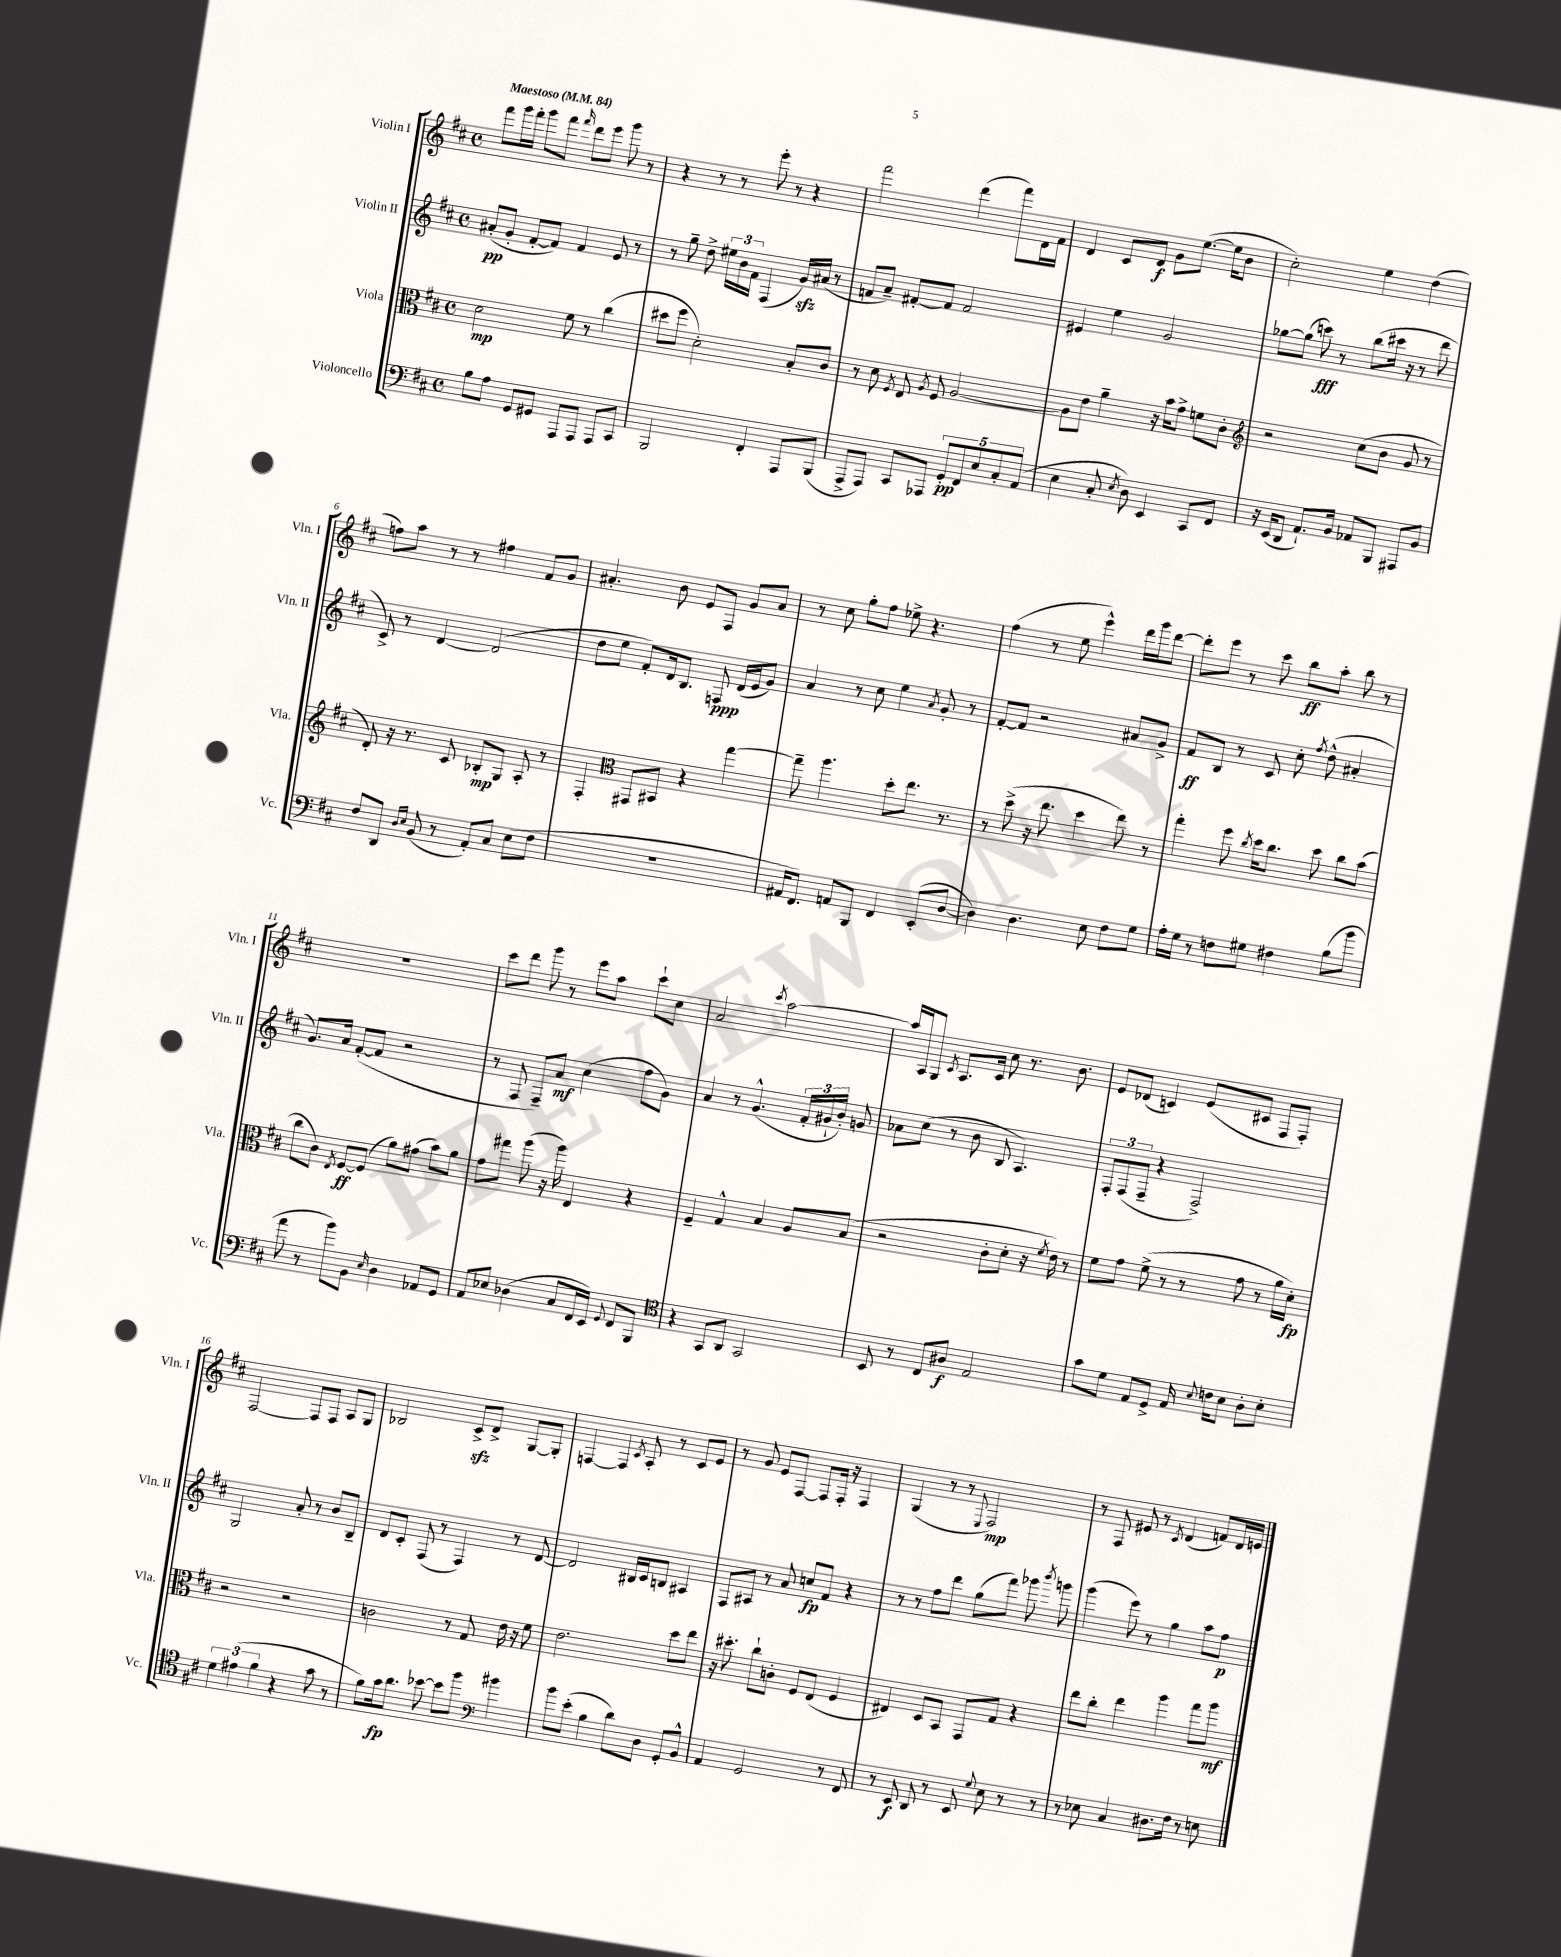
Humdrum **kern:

**kern	**kern	**kern	**kern
*staff4	*staff3	*staff2	*staff1
*clefF4	*clefC3	*clefG2	*clefG2
*k[f#c#]	*k[f#c#]	*k[f#c#]	*k[f#c#]
*M4/4	*M4/4	*M4/4	*M4/4
*met(c)	*met(c)	*met(c)	*met(c)
*MM84	*MM84	*MM84	*MM84
8B\L	2d\	(8a#'/L	8fff#\L
8A\J	.	8g'/J	16ggg\L
.	.	.	16fff#'\JJ
8GG/L	.	[8f#'/L	8ggg\L
8GG#/J	.	8f#/]J)	8fff#\J
.	.	.	16qqfff#/
8AAA/L	8f#\	4f#/	8ddd\L
8AAA/J	8r	.	8eee\J
8AAA/L	(4cc#\	8e/	8ggg\
8CC#/J	.	8r	8r
=	=	=	=
2BBB/	8dd#\L	8r	4r
.	8ff#\J	8gg~\	.
.	2d'\)	8dd^\	8r
.	.	24ee#\LL	8r
.	.	24b\	.
.	.	24f#\JJ	.
4FF#'/	.	(4F#/	8eee'\
.	.	.	8r
8AAA/L	8B'/L	16g/LL)	4r
.	.	(16a#/JJ	.
(8BBB/J	8c#/J	8r	.
=	=	=	=
8AAA^/L	8r	8f/L	2fff#\
8AAA/J)	8d\	8a~/J)	.
.	8qF#/	.	.
8CC#/L	8E/	[8f#'/L	.
.	8qA/	.	.
8AAA-/J	8F#/	8f#/]J	.
10GG'/L	[2A/	2f#/	(4ddd\
10FF#/	.	.	.
10E/	.	.	.
.	.	.	8fff#\L)
10C#'/	.	.	.
.	.	.	16d\L
(10AA/J	.	.	.
.	.	.	16f#\JJ
=	=	=	=
4E\	8A\]L	4e#/	4d/
.	8e\J	.	.
8C#'/	4a~\	4ee\	8c#/L
8qE/	.	.	.
8D\)	.	.	8d/J
4EE/	16r	2g/	8g\L
.	16b\LK	.	.
.	8g^\J	.	([8.ee\J
8CC#/L	8f\L	.	.
.	.	.	16ee\]LK
8FF#/J	8c#'\J	.	8b\J
=	=	=	=
*	*clefG2	*	*
16r	2r	[8gg-\L	2cc#'\)
(16EE/LK	.	.	.
8DD/J	.	(8gg-\]J	.
8.AA`/L)	.	8ccc\)	.
.	.	8r	.
16BB/Jk	.	.	.
8AA-/L	(8cc#\L	(8bb\L	4ee\
8BBB/J	8b\J	16ccc#\Jk	.
.	.	16r	.
8AAA#/L	8g/	8r	(4dd\
8BB/J	8r	8ddd\	.
=	=	=	=
8F#/L	8d'/)	8c#^/)	8ff\L)
8DD/J	16r	8r	8aa\J
.	8.r	.	.
16qqD/LL	.	.	.
16qqE/JJ	.	.	.
(8BB/	.	[4d/	8r
8r	8c#/	.	8r
8AA'/L)	8B-'/L	(2d/]	4ff#\
8C#/J	8G/J	.	.
(8E\L	8A'/	.	8f#/L
8F#\J	8r	.	8g/J
=	=	=	=
1r	4F#'/	8dd\L	4.a#'/
.	.	8ee\J	.
*	*clefC3	*	*
.	8GG#/L	8f#'/L)	.
.	8BB#/J	16d/k	8b\
.	.	8.B/J	.
.	4r	.	8e/L
.	.	8F/	8F#/J
.	[4gg\	(16d/LL	8g/L
.	.	16e/J	.
.	.	8g/J)	8a#/J
=	=	=	=
16AA#/LK	8gg~\]	4a/	8r
8.FF#/J)	.	.	.
.	4.aa\	.	8cc#\
8AA/L	.	8r	8gg'\L
8BBB/J	.	8cc#\	8ff#\J
4FF#/	8dd'\L	4ee\	8ee-^\
.	8.ee\J	.	4.r
.	.	8qa/	.
(8EE'/L	.	8g'/	.
.	8.r	.	.
[8D/J	.	8r	.
=	=	=	=
4D\])	8r	[8f#'/L	(4ff#\
.	(8dd^\	8f#/]J	.
4.D\	16r	2r	8r
.	8.ee\	.	.
.	.	.	8ee\
.	4dd\	.	4eee^^\)
8E\	.	.	.
8F#\L	8ee\)	8a#/L	16ddd\LL
.	.	.	16ggg\J
8G\J	8r	8g^/J	[8ddd\J
=	=	=	=
16A'\LL	4gg'\	8f#/L	8ddd'\]L
16G\JJ	.	.	.
8r	.	8B/J	8eee\J
8F\L	8ff#\	8r	8r
.	8qcc#/	.	.
8G#\J	16dd\LK	8c#/	8ccc#\
.	8.cc#\J	.	.
4F#\	.	8cc#'\	8bb\L
.	.	8qff#/	.
.	8dd\	(8dd^^\	8aa'\J
(8B\L	8cc#\L	4a#'/	8bb\
8b\J	(8b\J	.	8r
=	=	=	=
8a\	8cc#\L	8.g/L)	1r
8r	8c#\J)	.	.
.	.	16a/Jk	.
.	8qE/	.	.
8b\L)	[8F#/L	([8f#'/L	.
8BB\J	(8F#/]J	8f#/]J	.
16qqE/	.	.	.
4D\	8a\L)	2r	.
.	(8g#\J	.	.
8AA-/L	8b\L)	.	.
8GG/J	8a\J	.	.
=	=	=	=
8AA/L	8g\L	8r	8ccc#\L
8E-/J	8gg#\J	8F#/	8ddd\J
(4D-\	(8aa\	8F#~/L)	8ggg\
.	16r	8a/J	8r
.	16aa\)	.	.
8C#/L	4E/	(4cc#\	8eee\L
16FF#/L	.	.	8aa\J
16EE/JJ)	.	.	.
8qqGG/	.	.	.
8FF#/L	4r	8ff#\L	8ccc#`\L
8BBB/J	.	8g\J)	8cc#\J
=	=	=	=
*clefC4	*	*	*
4r	4F#~/	4a/	2a/
8GG/L	4G^^/	8r	.
8AA/J	.	(4.g^^/	.
.	.	.	8qccc#/
2GG/	4B/	.	[2aa\
.	8A/L	24f#'/LL	.
.	.	24g#`/	.
.	.	24b'/JJ)	.
.	(8B/J	8g/	.
=	=	=	=
8BB/	2r	8a-\L	16aa/]LL
.	.	.	16A/J
8r	.	(8cc#\J	8G/J
.	.	.	8qc#/
8C#/L	.	8r	8.A/L
8A#/J	.	8b\	.
.	.	.	16c#/Jk
2E/	8c#'\L	8B/	8cc#\
.	8d'\J	4.A/)	8.r
.	16r	.	.
.	8qf#/	.	.
.	16e\)	.	8.b\
.	8r	.	.
=	=	=	=
8g\L	8f#\L	12F#'/L	8e/L
.	.	(12F#/	.
8d\J	8g\J	.	(8d-/J
.	.	12F#~/J	.
8E/L	(8f#^\	4r	4c/)
8D^/J	8r	.	.
16E/	8r	2F#^/)	(8e/L
8qqB/	.	.	.
16c\LK	.	.	.
8B\J	8g\	.	8c#/J
8A'\L	8r	.	8F#/L
8B'\J	16a\LL	.	8F#'/J)
.	16d'\JJ)	.	.
=	=	=	=
6d\	2r	2G/	[2F#/
(6e#\	.	.	.
6f#\	.	.	.
4r	2r	8a'/	8F#/]L
.	.	8r	8F#/J
8g\	.	8b/L	8A/L
8r	.	8B~/J	8G/J
=	=	=	=
8f#\L)	2c\	8d/L	2B-/
16g\k	.	8c#'/J	.
8.a\J	.	.	.
.	.	(8F#/	.
[8b-\	.	8r	.
8b-\]L	8r	4F#/)	8c#^/L
8ff#\J	8G/	.	8d^/J
*clefF4	*	*	*
4b#\	16e\	8r	[8G/L
.	16r	.	.
.	8f#\	[8d/	8G'/]J
=	=	=	=
8b\L	2.e\	2d/]	[4F/
(8e'\J	.	.	.
4B\	.	.	4F/]
.	.	.	8qc#/
8d\L)	.	16B#/LL	8A'/
.	.	16c#/J	.
8D\J	.	8B/J	8r
8GG'/L	8dd\L	4A#/	8c#/L
8BB^^/J	8ee\J	.	8e/J
=	=	=	=
4AA/	16r	8F#/L	8r
.	8.dd#'\	.	.
.	.	8A#/J	8g/
2GG/	8cc#`\L	8r	8e/L
.	8c'\J	8a/	[8F#/J
.	8F#/L	8cc/L	8F#/]L
.	(8E/J	8f#/J	16F#'/Jk
.	.	.	16r
8r	4F#/	4r	4F#/
8FF#/	.	.	.
=	=	=	=
8r	4E#/)	8r	(4G/
8EE/	.	8r	.
8DD/	8D/L	8ff#\L	8r
8r	8BB/J	8ddd\J	8r
.	.	.	8qqE/
8EE/	8GG/L	(8gg\L	2F#/)
8qqG/	.	.	.
8E\	8G/J	8fff#\J)	.
8r	4r	8ggg-\	.
.	.	8qbbb/	.
8r	.	8ggg\	.
=	=	=	=
8r	8ee\L	(4ggg\	8r
8E-\	8cc#'\J	.	8F#/
4C#/	4ee\	8eee\)	8e#/
.	.	8r	8r
.	.	.	8qc#/
8.D#\L	4aa\	4gg\	(4d/
16F#\Jk	.	.	.
8r	8gg\L	8aa\L	8f/L)
8E\	8aa\J	8ff#\J	16d/L
.	.	.	16e/JJ
==	==	==	==
*-	*-	*-	*-
